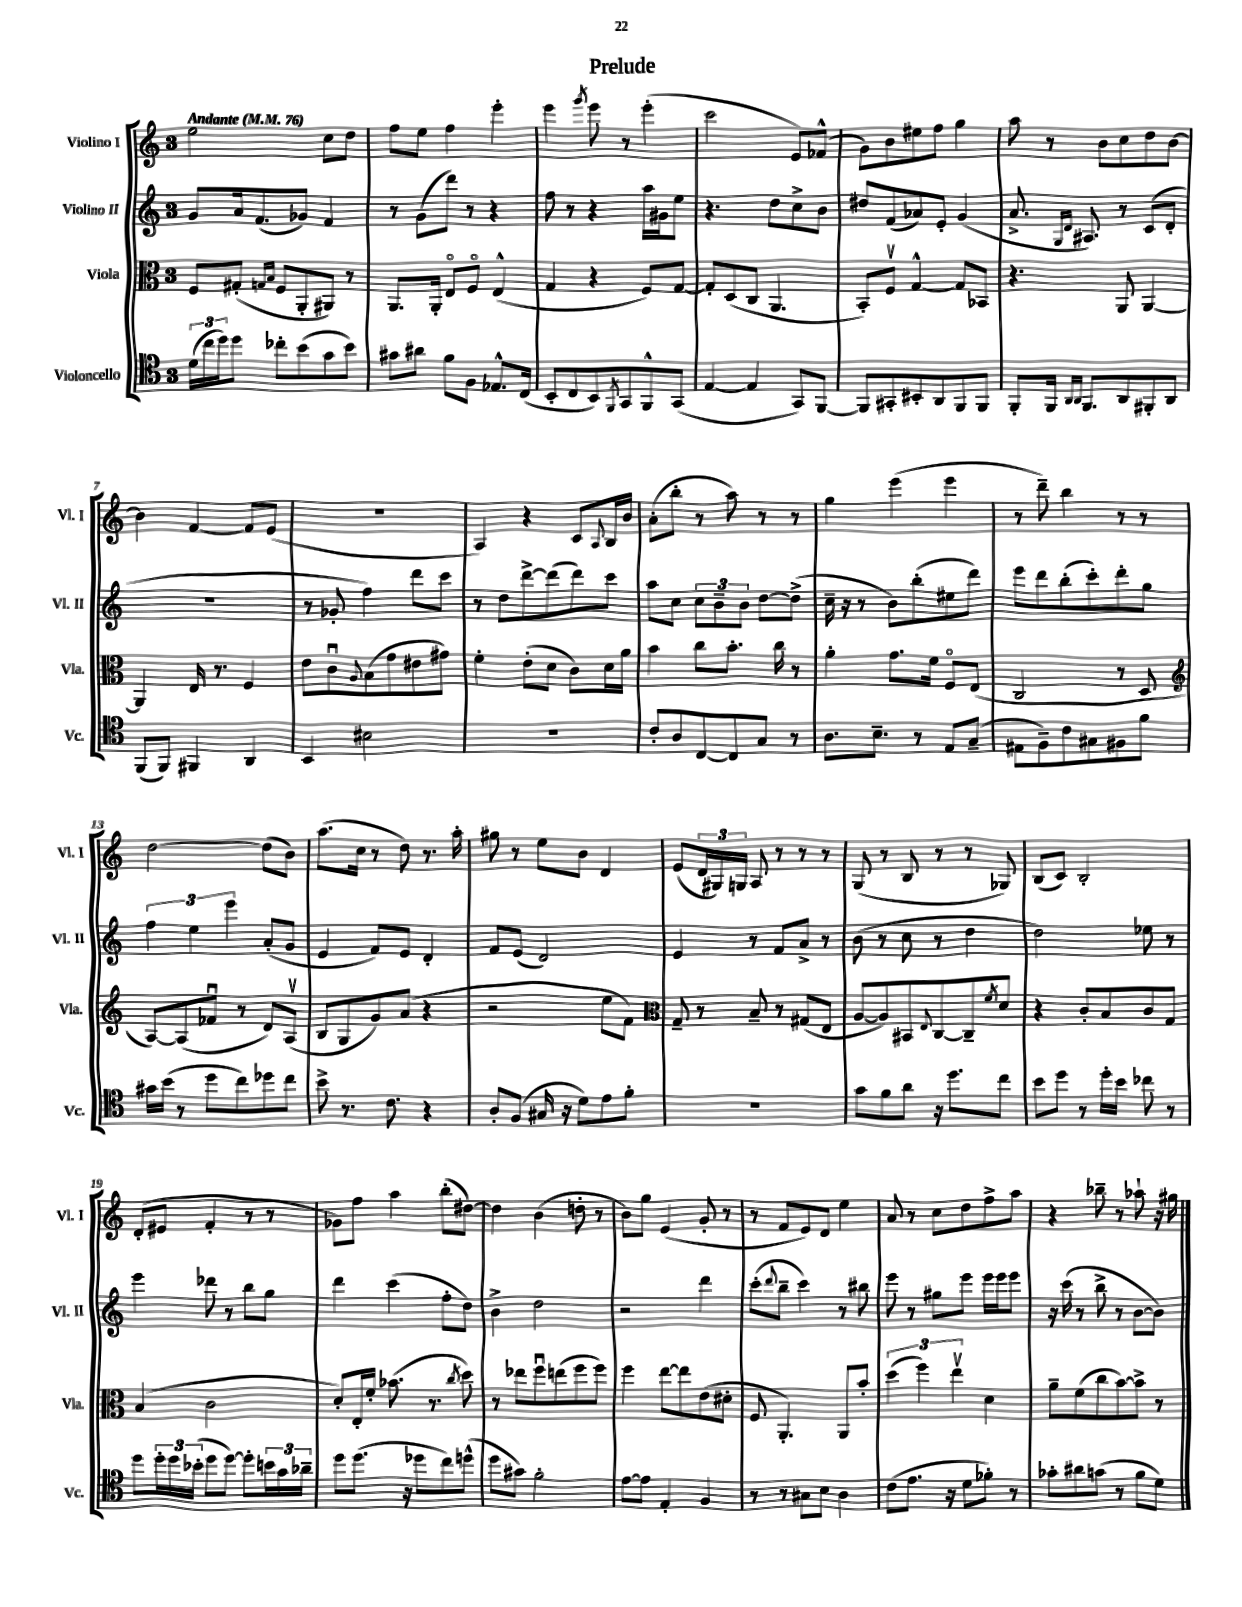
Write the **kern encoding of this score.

**kern	**kern	**kern	**kern
*staff4	*staff3	*staff2	*staff1
*clefC4	*clefC3	*clefG2	*clefG2
*k[]	*k[]	*k[]	*k[]
*M3/4	*M3/4	*M3/4	*M3/4
*MM76	*MM76	*MM76	*MM76
(24d	8F	8g	2ee
24cc	.	.	.
24dd)	.	.	.
8dd	(8G#'	16a	.
.	.	(8.f	.
.	16qqG	.	.
.	16qqB	.	.
8cc-'	8F	.	.
(8b	8AA'	8g-)	.
8g	8AA#)	4f	8cc
8b)	8r	.	8dd
=	=	=	=
8g#	8.AA	8r	8ff
8a#	.	(8g	8ee
.	16AA'	.	.
8f	8Eo	8ddd)	4ff
8F	8Fo	8r	.
8.E-^^	(4E^^	4r	4eee'
(16C	.	.	.
=	=	=	=
8BB'	4G	8ff	4eee
8C	.	8r	.
.	.	.	8qggg
8BB)	4r	4r	8eee
8qFF	.	.	.
8GG	.	.	8r
8FF^^	8F)	16aa	(4eee'
.	.	16g#	.
(8GG	[8G	8ee	.
=	=	=	=
[4E	8G']	4.r	2ccc
.	(8D	.	.
4E]	8C	.	.
.	4.AA	8dd	.
8GG)	.	8cc^	8e)
[8FF	.	8b	(8f-^^
=	=	=	=
8FF]	8BB')	8dd#	8g)
8GG#'	8Fv	(8f	8b
8BB#'	[4G^^	8a-)	8ee#
8AA	.	8e'	8ff
8FF	8G]	(4g	4gg
8FF	8BB-	.	.
=	=	=	=
8FF'	4.r	8.a^	8aa
16FF	.	.	8r
16qqAA	.	16qqG	.
16qqAA	.	16qqd	.
8.FF	.	8.A#)	.
.	.	.	8b
8AA	8AA	8r	8cc
8FF#'	[4AA	(8c	8dd
8AA	.	8d'	[8b
=	=	=	=
(8FF	4AA]	2.r	4b]
8FF)	.	.	.
4FF#	16E	.	[4f
.	8.r	.	.
4AA	4F	.	8f]
.	.	.	(8e
=	=	=	=
4BB	8e	8r	2.r
.	8cu	8g-'	.
.	8qqA	.	.
2B#	(8B	4ff)	.
.	8g	.	.
.	8e#	8ddd	.
.	8g#)	8ccc	.
=	=	=	=
2.r	4f'	8r	4A)
.	.	8dd	.
.	(8e'	[8ddd^	4r
.	8d	(8ddd]	.
.	8c)	8ddd)	8c
.	.	.	8qqA
.	16d	8ccc	16B
.	16a	.	16b
=	=	=	=
8c'	4b	8aa	(8a'
8A	.	8cc	8bb'
[8C	8cc	12cc	8r
.	.	12b~	.
8C]	8.b'	.	8aa)
.	.	12b	.
8G	.	[8dd	8r
.	16cc	.	.
8r	8r	(8dd^]	8r
=	=	=	=
8.A	4a'	16cc~	4gg
.	.	16r	.
.	.	8r	.
8.B~	.	.	.
.	8.g	8b)	(4eee
8r	.	(8bb'	.
.	16f	.	.
8E	8Fo	8ee#	4eee
(8G~	(8E	8ddd)	.
=	=	=	=
8E#	2C	8eee	8r
8F~)	.	8ddd	8ddd~)
8c	.	(8bb'	4bb
8G#	.	8ccc')	.
8F#	8r	8ddd'	8r
8f	8D	8gg	8r
=	=	=	=
*	*clefG2	*	*
16g#	[8A)	6ff	[2dd
(16b	.	.	.
8r	(8A]	.	.
.	.	6ee	.
8dd	8f-u	.	.
.	.	6eee	.
8cc)	8r	.	.
8dd-	8d)	(8a'	(8dd]
8cc	(8Av	8g	8b)
=	=	=	=
8b^	8B	4e	(8.aa
8.r	8G	.	.
.	.	.	16cc
.	8g)	8f)	8r
8.c	.	.	.
.	(8a	8e	8dd)
4r	4r	4d'	8.r
.	.	.	16aa'
=	=	=	=
8A'	2r	8f	8gg#
(8F	.	(8e	8r
16G#	.	2d)	8ee
16r	.	.	.
8d)	.	.	8b
8e	8ee	.	4d
8f'	8f)	.	.
=	=	=	=
*	*clefC3	*	*
2.r	8G~	4e	(8e
.	8r	.	24d
.	.	.	24G#)
.	.	.	24G
.	8B~	8r	8A
.	8r	8f	8r
.	(8G#	8a^	8r
.	8E	8r	8r
=	=	=	=
8g	[8A	(8b	(8G
8f	8A])	8r	8r
8a	8BB#	8cc	8B
.	8qqE	.	.
16r	[8C	8r	8r
8.dd	.	.	.
.	8C~]	4dd	8r
.	8qf	.	.
8cc	8d	.	8G-)
=	=	=	=
8b	4r	2dd)	(8B
8dd	.	.	8c)
8r	8c'	.	2B'
16dd'	8B	.	.
16b	.	.	.
8cc-	8c	8ee-	.
8r	8G	8r	.
=	=	=	=
8dd	(4B	4eee	(8d'
24dd'	.	.	8e#
24dd	.	.	.
(24b-'	.	.	.
8dd	2c	8ddd-	4f'
[8dd)	.	8r	.
8dd']	.	8bb	8r
24b	.	8gg	8r
24g	.	.	.
24a-~	.	.	.
=	=	=	=
8dd	8d')	4ddd	8g-)
(8.dd	16E'	.	8ff
.	16f'	.	.
.	(8.b-	(4ccc	4aa
16r	.	.	.
8dd-	.	.	.
.	8.r	.	.
8cc)	.	8ff'	(8bb'
.	8qcc	.	.
(8dd^^	8dd)	8dd)	[8dd#)
=	=	=	=
8dd	8r	4b^	4dd#]
8g#)	8ee-	.	.
2f'	8ffu	2dd	(4b
.	(8ee	.	.
.	8ff	.	8dd'
.	8ff)	.	8r
=	=	=	=
[8e	4ff	2r	8b)
8e]	.	.	8gg
4E'	[8ee	.	(4e
.	8ee]	.	.
4F	(8e	4ddd	8g'
.	8d#'	.	8r
=	=	=	=
8r	8F	(8ccc'	8r
.	.	8qqddd	.
8r	4.AA')	8bb~	8f
8G#	.	4ccc)	8e)
8B	.	.	8d
4A	8AA	8r	4ee
.	8b'	8bb#	.
=	=	=	=
(8c	(6dd	8eee	8a
8.e	.	8r	8r
.	6ff)	.	.
.	.	8gg#	8cc
16r	.	.	.
.	6eev	.	.
8d	.	8eee	8dd
8f-')	4d	16eee	8ff^
.	.	16eee	.
8r	.	8eee	8aa
=	=	=	=
8g-'	8a~	16r	4r
.	.	(16ccc	.
8a#	(8f	8r	.
(8g	8cc	8bb^	8bb-~
8r	[8b)	8r	8r
8f	8b^]	[8b	8aa-`
8d)	8r	8b])	16r
.	.	.	16gg#
==	==	==	==
*-	*-	*-	*-
